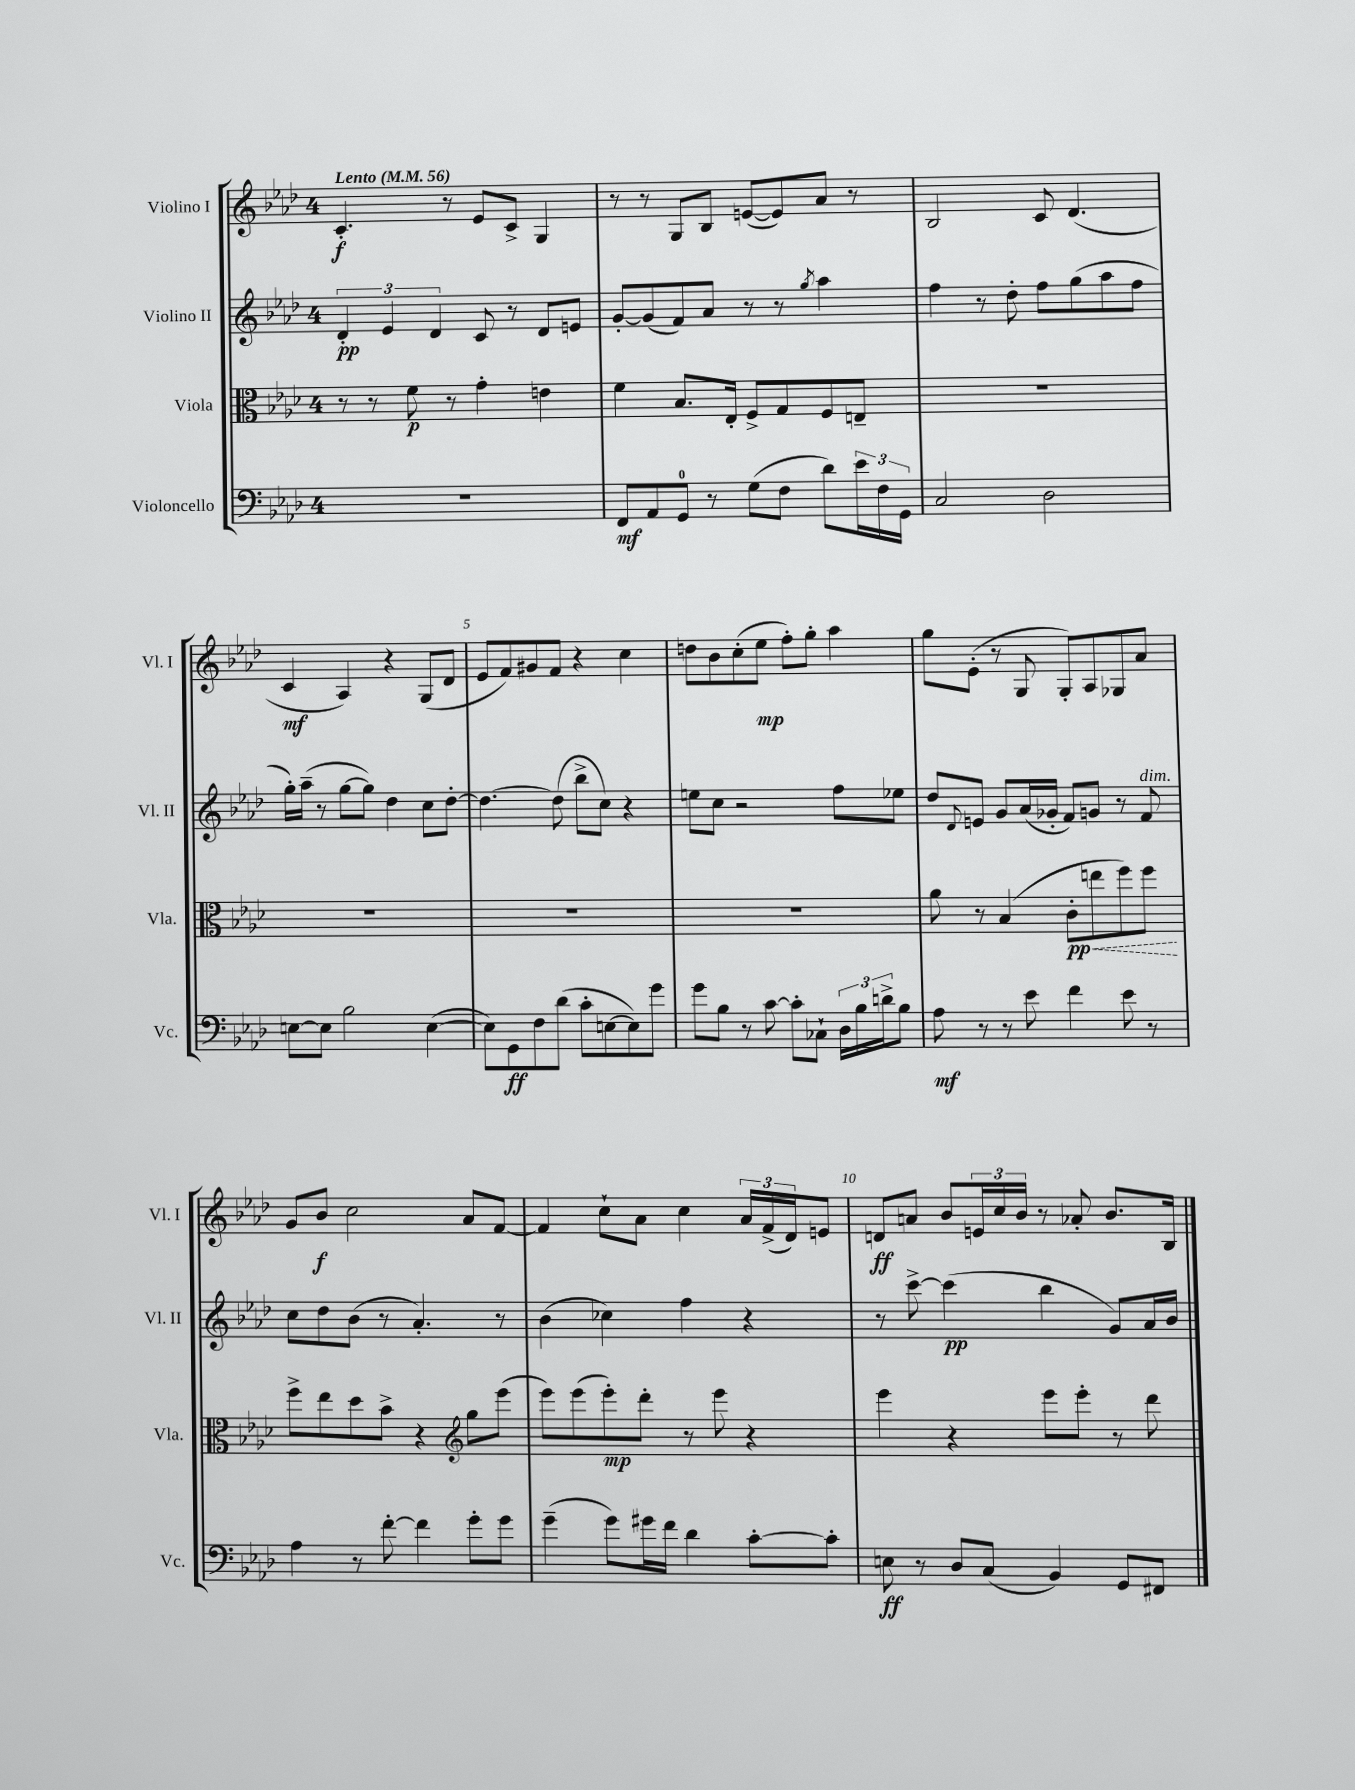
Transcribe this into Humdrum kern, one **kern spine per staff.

**kern	**dynam	**kern	**dynam	**kern	**dynam	**kern	**dynam
*part4	*part4	*part3	*part3	*part2	*part2	*part1	*part1
*staff4	*staff4	*staff3	*staff3	*staff2	*staff2	*staff1	*staff1
*I"Violoncello	*	*I"Viola	*	*I"Violino II	*	*I"Violino I	*
*I'Vc.	*	*I'Vla.	*	*I'Vl. II	*	*I'Vl. I	*
*clefF4	*	*clefC3	*	*clefG2	*	*clefG2	*
*k[b-e-a-d-]	*	*k[b-e-a-d-]	*	*k[b-e-a-d-]	*	*k[b-e-a-d-]	*
*M4/4	*	*M4/4	*	*M4/4	*	*M4/4	*
*MM56	*	*MM56	*	*MM56	*	*MM56	*
=1	=1	=1	=1	=1	=1	=1	=1
!	!	!	!	!	!	!LO:TX:a:B:t=Lento	!
1r	.	8r	.	6d-'/	pp	4.c'/	f
.	.	8r	.	.	.	.	.
.	.	.	.	6e-/	.	.	.
.	.	8f\	p	.	.	.	.
.	.	.	.	6d-/	.	.	.
.	.	8r	.	.	.	8r	.
.	.	4g'\	.	8c/	.	8e-/L	.
.	.	.	.	8r	.	8c^/J	.
.	.	4en\	.	8d-/L	.	4G/	.
.	.	.	.	8en/J	.	.	.
=2	=2	=2	=2	=2	=2	=2	=2
8FF/L	mf	4f\	.	[8g'/L	.	8r	.
8AA-/	.	.	.	(8g/]	.	8r	.
8GG/J	.	8.B-/L	.	8f/)	.	8G/L	.
8r	.	.	.	8a-/J	.	8B-/J	.
.	.	16E-'/Jk	.	.	.	.	.
(8G\L	.	8F^/L	.	8r	.	([8en/L	.
8F\J	.	8G/	.	8r	.	8e/])	.
.	.	.	.	8qgg/	.	.	.
8d-\L)	.	8F/	.	4aa-\	.	8a-/J	.
24e-\L	.	8En~/J	.	.	.	8r	.
24F\	.	.	.	.	.	.	.
24GG\JJ	.	.	.	.	.	.	.
=3	=3	=3	=3	=3	=3	=3	=3
2C/	.	1r	.	4ff\	.	2B-/	.
.	.	.	.	8r	.	.	.
.	.	.	.	8dd-'\	.	.	.
2D-\	.	.	.	8ff\L	.	8c/	.
.	.	.	.	(8gg\	.	(4.d-/	.
.	.	.	.	8aa-\	.	.	.
.	.	.	.	8ff\J	.	.	.
!!LO:LB:g=z
=4	=4	=4	=4	=4	=4	=4	=4
[8En\L	.	1r	.	16gg'\LL)	.	4c/	mf
.	.	.	.	(16aa-~\JJ	.	.	.
8E\J]	.	.	.	8r	.	.	.
2B-\	.	.	.	[8gg\L	.	4A-/)	.
.	.	.	.	8gg\J])	.	.	.
.	.	.	.	4dd-\	.	4r	.
([4E\	.	.	.	8cc\L	.	(8G/L	.
.	.	.	.	[8dd-'\J	.	8d-/J	.
=5	=5	=5	=5	=5	=5	=5	=5
8E\L])	.	1r	.	4.dd-\_	.	8e-/L	.
8GG\	ff	.	.	.	.	8f/)	.
8F\	.	.	.	.	.	8g#X/	.
(8d-\J	.	.	.	(8dd-\]	.	8f/J	.
8c'\L	.	.	.	8bb-^\L	.	4r	.
[8En\	.	.	.	8cc\J)	.	.	.
8E\])	.	.	.	4r	.	4cc\	.
8g\J	.	.	.	.	.	.	.
=6	=6	=6	=6	=6	=6	=6	=6
8g\L	.	1r	.	8een\L	.	8ddn\L	.
8B-\J	.	.	.	8cc\J	.	8b-\	.
8r	.	.	.	2r	.	(8cc'\	.
[8c\	.	.	.	.	.	8ee-\J	mp
8c'\L]	.	.	.	.	.	8ff'\L)	.
8C-X`\J	.	.	.	.	.	8gg'\J	.
24D-\LL	.	.	.	8ff\L	.	4aa-\	.
24B-\	.	.	.	.	.	.	.
24dn^\J	.	.	.	.	.	.	.
8B-\J	.	.	.	8ee-X\J	.	.	.
=7	=7	=7	=7	=7	=7	=7	=7
8A-\	mf	8a-\	.	8dd-/L	.	8gg\L	.
.	.	.	.	8qqd-/	.	.	.
8r	.	8r	.	8en/J	.	(8e-'\J	.
8r	.	(4B-/	.	8g/L	.	8r	.
8e-\	.	.	.	(16a-/L	.	8G/	.
.	.	.	.	16g-X'/JJ	.	.	.
!	!	!	!LO:HP:b	!	!	!	!
4f\	.	8c'\L	< pp	8f/L)	.	8G'/L)	.
.	.	8een\	.	8gn/J	.	8A-/	.
8e-\	.	8ff\)	.	8r	.	8G-X/	.
!	!	!	!	!LO:TX:a:i:t=dim.	!	!	!
8r	.	8ff\J	.	8f/	.	8a-/J	.
.	.	.	[	.	.	.	.
!!LO:LB:g=z
=8	=8	=8	=8	=8	=8	=8	=8
4A-\	.	8ff^\L	.	8cc\L	.	8g/L	.
.	.	8ee-\	.	8dd-\	.	8b-/J	f
8r	.	8dd-\	.	(8b-\J	.	2cc\	.
[8f'\	.	8b-^\J	.	8r	.	.	.
4f\]	.	4r	.	4.a-'/)	.	.	.
*	*	*clefG2	*	*	*	*	*
8g'\L	.	8gg\L	.	.	.	8a-/L	.
8g\J	.	(8eee-\J	.	8r	.	[8f/J	.
=9	=9	=9	=9	=9	=9	=9	=9
(4g~\	.	8eee-\L)	.	(4b-\	.	4f/]	.
.	.	(8eee-\	.	.	.	.	.
8g\L)	.	8eee-'\)	mp	4cc-X\)	.	8cc`\L	.
16g#X\L	.	8ddd-'\J	.	.	.	8a-\J	.
16f\JJ	.	.	.	.	.	.	.
4d-\	.	8r	.	4ff\	.	4cc\	.
.	.	8eee-\	.	.	.	.	.
[8c'\L	.	4r	.	4r	.	24a-/LL	.
.	.	.	.	.	.	(24f^/	.
.	.	.	.	.	.	24d-/J)	.
8c'\J]	.	.	.	.	.	8en/J	.
=10	=10	=10	=10	=10	=10	=10	=10
8En\	ff	4eee-\	.	8r	.	8dn/L	ff
8r	.	.	.	[8ccc^\	.	8an/J	.
8D-/L	.	4r	.	(4ccc\]	pp	8b-/L	.
(8C/J	.	.	.	.	.	24en/L	.
.	.	.	.	.	.	24cc/	.
.	.	.	.	.	.	24b-/JJ	.
4BB-/)	.	8eee-\L	.	4bb-\	.	8r	.
.	.	8eee-'\J	.	.	.	8a-X'/	.
8GG/L	.	8r	.	8g/L)	.	8.b-/L	.
8FF#X/J	.	8ddd-\	.	16a-/L	.	.	.
.	.	.	.	16b-/JJ	.	16B-/Jk	.
==	==	==	==	==	==	==	==
*-	*-	*-	*-	*-	*-	*-	*-
